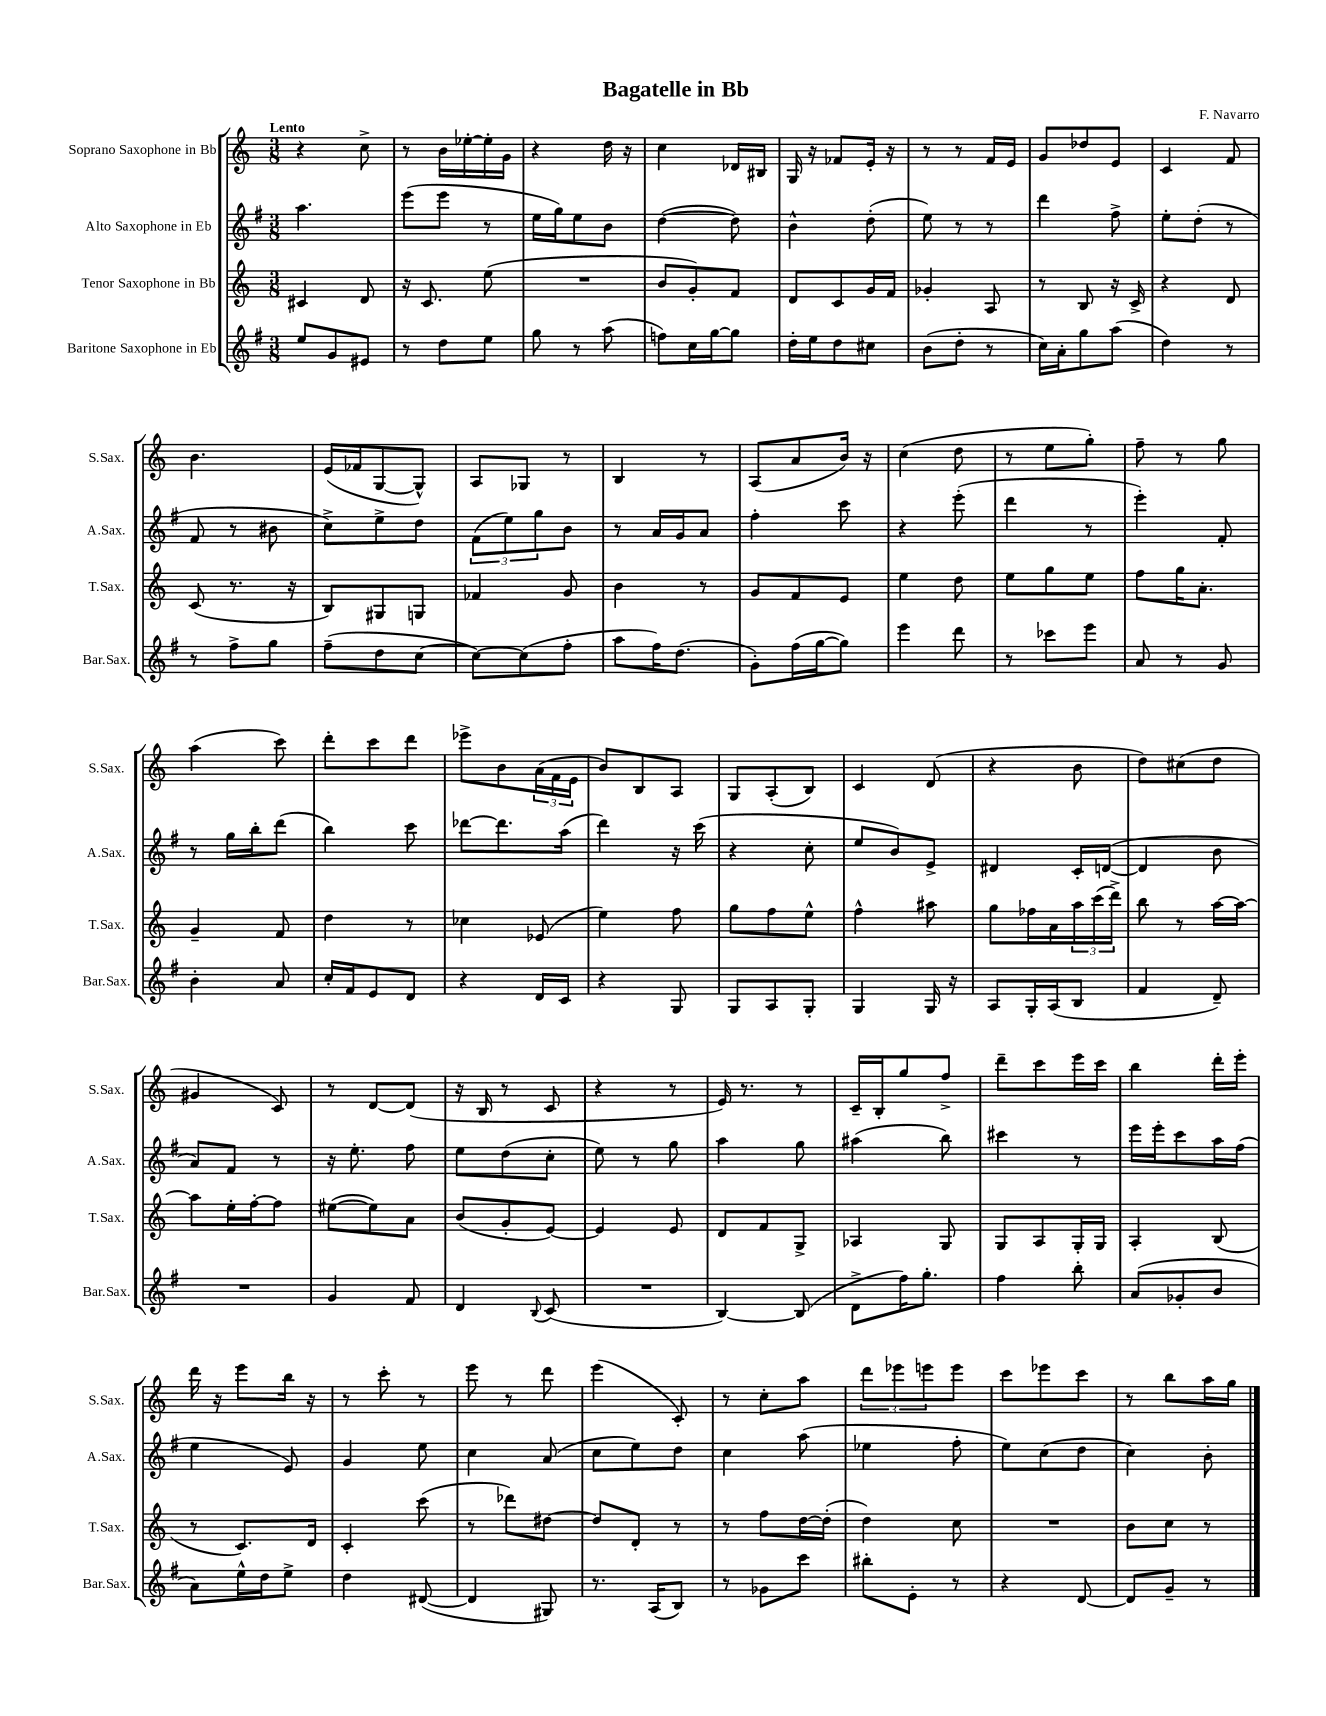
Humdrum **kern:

**kern	**kern	**kern	**kern
*staff4	*staff3	*staff2	*staff1
*clefG2	*clefG2	*clefG2	*clefG2
*k[f#]	*k[]	*k[f#]	*k[]
*M3/8	*M3/8	*M3/8	*M3/8
8ee/L	4c#/	4.aa\	4r
8g/	.	.	.
8e#/J	8d/	.	8cc^\
=	=	=	=
8r	16r	(8eee\L	8r
.	8.c/	.	.
8dd\L	.	8eee\J	16b\LL
.	.	.	[16ee-'\
8ee\J	(8ee\	8r	16ee-'\]
.	.	.	16g\JJ
=	=	=	=
8gg\	4.r	16ee\LL	4r
.	.	16gg\J)	.
8r	.	8ee\	.
(8aa\	.	8b\J	16dd\
.	.	.	16r
=	=	=	=
8ff\L)	8b/L	([4dd\	4cc\
16cc\L	8g'/)	.	.
[16gg\J	.	.	.
8gg\]J	8f/J	8dd\])	16d-/LL
.	.	.	16B#/JJ
=	=	=	=
16dd'\LL	8d/L	4b^^\	16G/
16ee\J	.	.	16r
8dd\	8c/	.	8f-/L
8cc#\J	16g/L	(8dd'\	16e'/Jk
.	16f/JJ	.	16r
=	=	=	=
(8b\L	4g-'/	8ee\)	8r
8dd'\J	.	8r	8r
8r	8A/	8r	16f/LL
.	.	.	16e/JJ
=	=	=	=
16cc\LL)	8r	4ddd\	8g/L
16a'\J	.	.	.
8gg\	8B/	.	8dd-/
(8aa\J	16r	8ff#^\	8e/J
.	16c^/	.	.
=	=	=	=
4dd\)	4r	8ee'\L	4c/
.	.	(8dd'\J	.
8r	8d/	8r	8f/
=	=	=	=
8r	(8c/	8f#/	4.b\
8ff#^\L	8.r	8r	.
8gg\J	.	8b#\	.
.	16r	.	.
=	=	=	=
(8ff#~\L	8B/L)	8cc^\L)	(16e/LL
.	.	.	16f-/J
8dd\	8G#/	8ee^\	[8G/
[8cc\J	8G/J	8dd\J	8G^^/]J)
=	=	=	=
8cc\_L)	4f-/	(12f#\L	8A/L
.	.	12ee\)	.
(8cc\]	.	.	8G-/J
.	.	12gg\	.
8ff#'\J	8g/	8b\J	8r
=	=	=	=
8aa\L	4b\	8r	4B/
16ff#\K)	.	16a/LL	.
(8.dd\J	.	16g/J	.
.	8r	8a/J	8r
=	=	=	=
8g'\L)	8g/L	4ff#'\	(8A/L
(16ff#\L	8f/	.	8a/
[16gg\J	.	.	.
8gg\]J)	8e/J	8ccc\	16b/Jk)
.	.	.	16r
=	=	=	=
4eee\	4ee\	4r	(4cc\
8ddd\	8dd\	(8eee'\	8dd\
=	=	=	=
8r	8ee\L	4ddd\	8r
8ccc-\L	8gg\	.	8ee\L
8eee\J	8ee\J	8r	8gg'\J)
=	=	=	=
8a/	8ff\L	4eee'\)	8ff~\
8r	16gg\K	.	8r
.	8.a'\J	.	.
8g/	.	8f#'/	8gg\
=	=	=	=
4b'\	4g~/	8r	(4aa\
.	.	16gg\LL	.
.	.	16bb'\J	.
8a/	8f/	(8ddd\J	8ccc\)
=	=	=	=
16cc'/LL	4dd\	4bb\)	8ddd'\L
16f#/J	.	.	.
8e/	.	.	8ccc\
8d/J	8r	8ccc\	8ddd\J
=	=	=	=
4r	4cc-\	[8ddd-\L	8eee-^\L
.	.	8.ddd-\]	8b\
16d/LL	(8e-/	.	(24a\L
.	.	.	24f\
16c/JJ	.	(16aa\Jk	.
.	.	.	24e\JJ
=	=	=	=
4r	4ee\)	4ddd\)	8b/L)
.	.	.	8B/
8G/	8ff\	16r	8A/J
.	.	(16ccc\	.
=	=	=	=
8G/L	8gg\L	4r	8G/L
8A/	8ff\	.	(8A'/
8G'/J	8ee^^\J	8cc'\	8B/J)
=	=	=	=
4G/	4ff^^\	8ee/L	4c/
.	.	8b/)	.
16G/	8aa#\	8e^/J	(8d/
16r	.	.	.
=	=	=	=
8A/L	8gg\L	4d#/	4r
16G'/L	16ff-\L	.	.
(16A/J	16a\	.	.
8B/J	24aa\	16c'/LL	8b\
.	(24ccc\	.	.
.	.	([16d/JJ	.
.	24ddd^\JJ)	.	.
=	=	=	=
4f#/	8bb\	4d/]	8dd\L)
.	8r	.	(8cc#\
8d~/)	[16aa\LL	8b\	8dd\J
.	16aa\_JJ	.	.
=	=	=	=
4.r	8aa\]L	8a/L)	4g#/
.	16ee'\L	8f#/J	.
.	[16ff'\J	.	.
.	8ff\]J	8r	8c/)
=	=	=	=
4g/	([8ee#\L	16r	8r
.	.	8.ee'\	.
.	8ee#\])	.	[8d/L
8f#/	8a\J	8ff#\	(8d/]J
=	=	=	=
4d/	(8b/L	8ee\L	16r
.	.	.	16B/
.	8g'/	(8dd\	8r
8qqB/	.	.	.
(8c/	[8e/J)	8cc'\J	8c/
=	=	=	=
4.r	4e/]	8ee\)	4r
.	.	8r	.
.	8e/	8gg\	8r
=	=	=	=
[4B/)	8d/L	4aa\	16e/)
.	.	.	8.r
.	8f/	.	.
(8B/]	8G^/J	8gg\	8r
=	=	=	=
8d^\L	4A-/	(4aa#\	16c~/LL
.	.	.	16B'/J
16ff#\K)	.	.	8gg/
8.gg'\J	.	.	.
.	8G/	8bb\)	8ff^/J
=	=	=	=
4ff#\	8G/L	4ccc#\	8ddd~\L
.	8A/	.	8ccc\
8bb'\	16G'/L	8r	16eee\L
.	16G/JJ	.	16ccc\JJ
=	=	=	=
(8a/L	4A'/	16eee\LL	4bb\
.	.	16eee'\J	.
8g-'/	.	8ccc\	.
8b/J	(8B/	16aa\L	16ddd'\LL
.	.	(16ff#\JJ	16eee'\JJ
=	=	=	=
8a\L)	8r	4ee\	16ddd\
.	.	.	16r
16ee^^\L	8.c/L)	.	8eee\L
16dd\J	.	.	.
8ee^\J	.	8e/)	16bb\Jk
.	16d/Jk	.	16r
=	=	=	=
4dd\	4c'/	4g/	8r
.	.	.	8ccc'\
([8d#/	(8ccc\	8ee\	8r
=	=	=	=
4d#/]	8r	4cc\	8eee\
.	8ddd-\L)	.	8r
8G#/)	[8dd#\J	(8a/	8ddd\
=	=	=	=
8.r	8dd#/]L	8cc\L	(4eee\
.	8d'/J	8ee\)	.
(16A/LK	.	.	.
8B/J)	8r	8dd\J	8c'/)
=	=	=	=
8r	8r	4cc\	8r
8g-\L	8ff\L	.	8cc'\L
8ccc\J	[16dd\L	(8aa\	8aa\J
.	(16dd'\]JJ	.	.
=	=	=	=
8bb#'\L	4dd\)	4ee-\	12ddd\L
.	.	.	12eee-\
8e'\J	.	.	.
.	.	.	12eee\
8r	8cc\	8ff#'\	8eee\J
=	=	=	=
4r	4.r	8ee\L)	8ccc\L
.	.	(8cc\	8eee-\
[8d/	.	8dd\J	8ccc\J
=	=	=	=
8d/]L	8b\L	4cc\)	8r
8g~/J	8cc\J	.	8bb\L
8r	8r	8b'\	16aa\L
.	.	.	16gg\JJ
==	==	==	==
*-	*-	*-	*-
